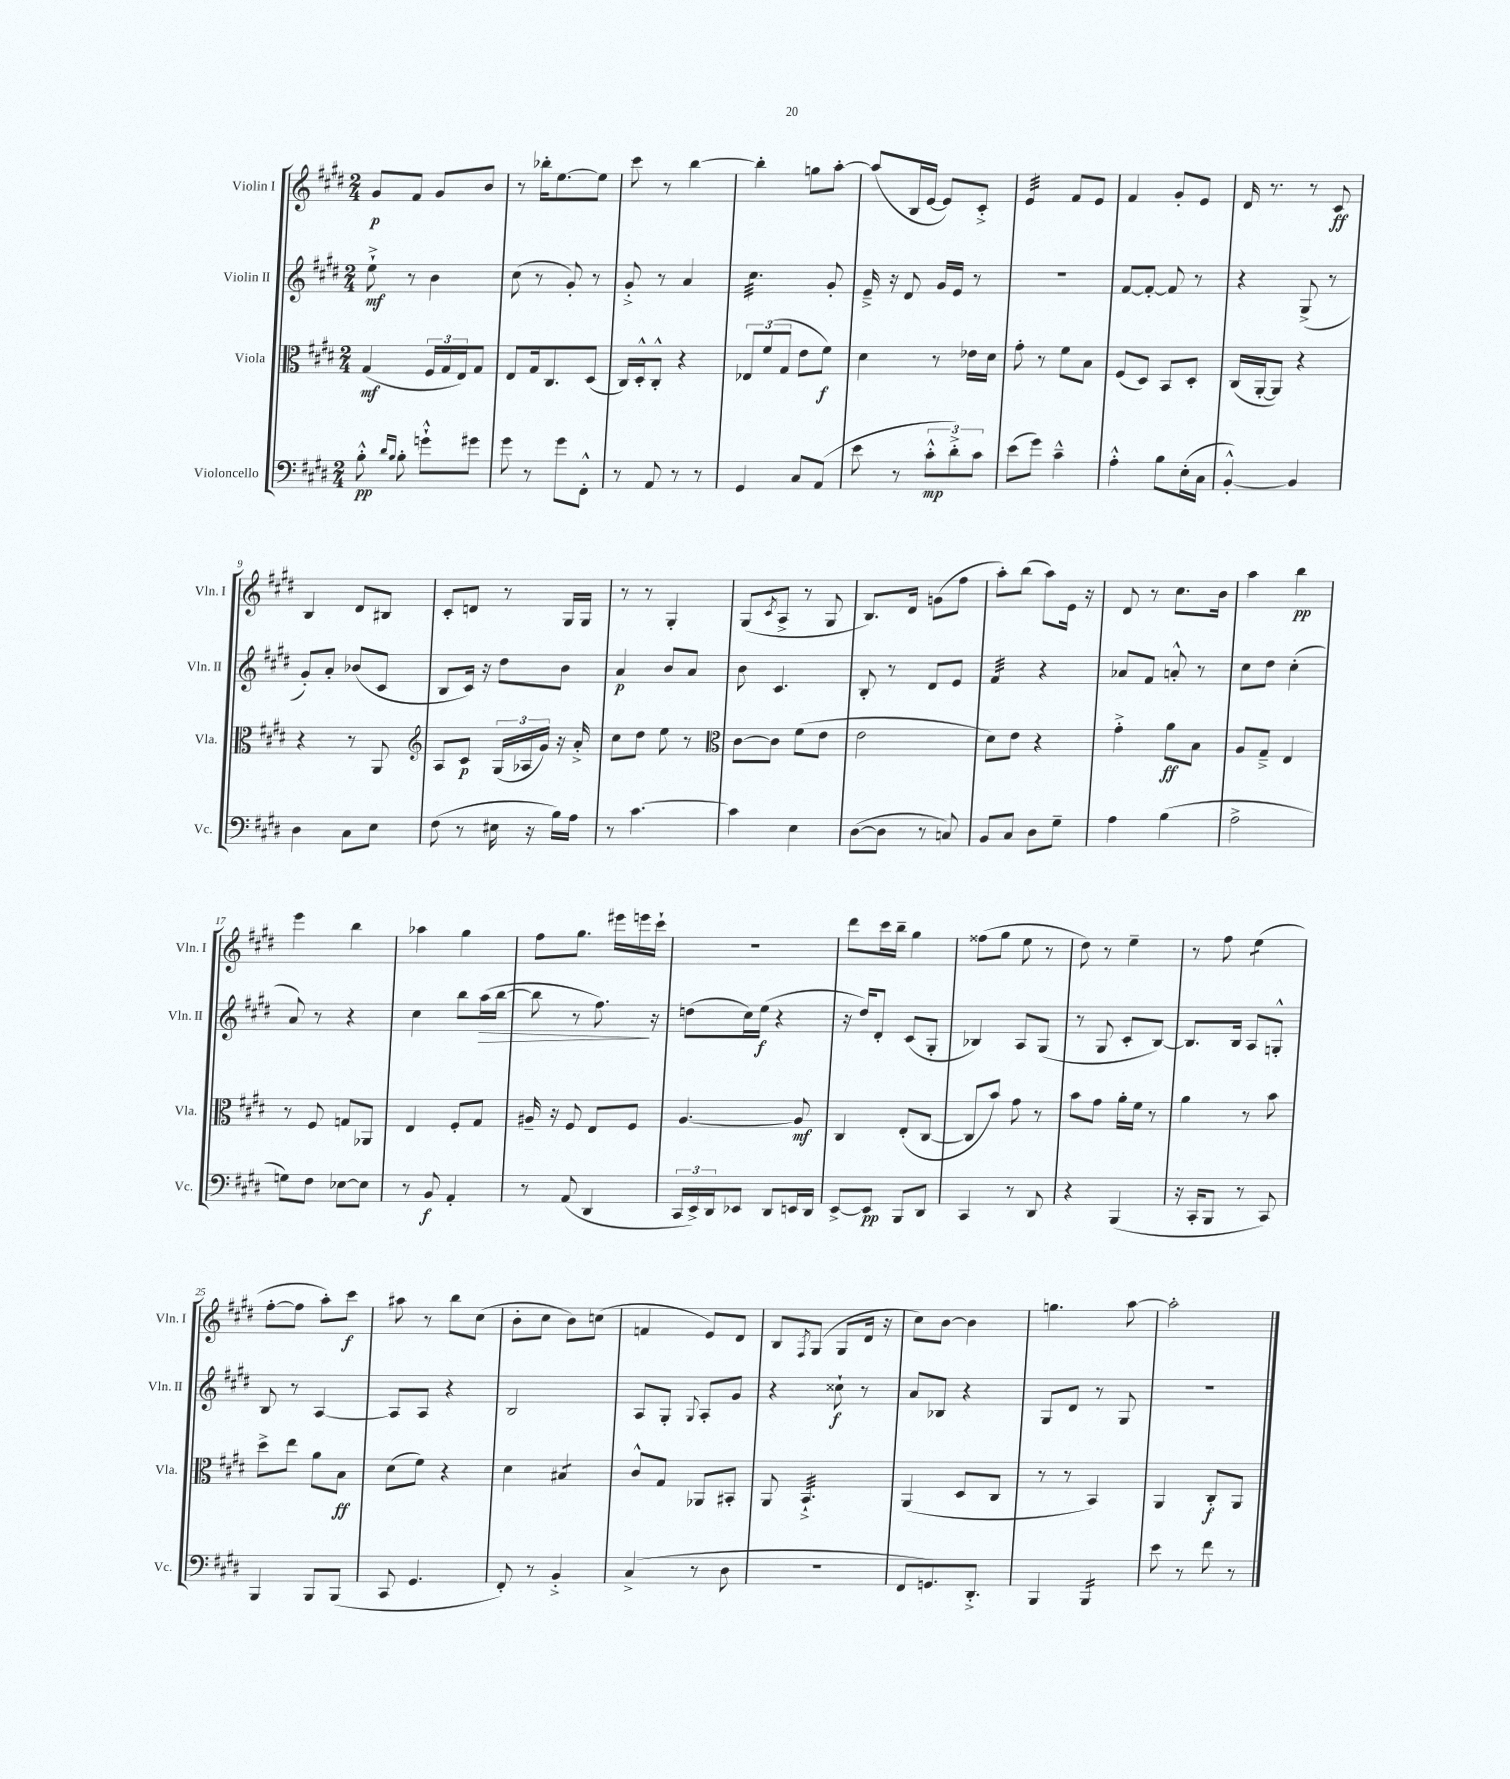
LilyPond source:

<<
\new StaffGroup <<
\new Staff = "s0" \with { instrumentName = "Violin I" shortInstrumentName = "Vln. I" } {
    \clef treble \key e \major \numericTimeSignature \time 2/4
    gis'8\p fis'8 gis'8 b'8 |
    r8 bes''16-. e''8.~ e''8 |
    cis'''8 r8 b''4~ |
    b''4-. g''8 a''8~-. |
    a''8( b16 e'16~ e'8) cis'8-.-> |
    e'4:32 fis'8 e'8 |
    fis'4 gis'8-. e'8 |
    dis'16 r8. r8 cis'8\ff |
    b4 dis'8 bis8 |
    cis'8-. d'8 r8 gis16 gis16 |
    r8 r8 gis4-. |
    gis8( \acciaccatura { cis'8 } a8-> r8 gis8 |
    b8.) dis'16 g'8( fis''8 |
    a''8-.) b''8( a''8) e'16 r16 |
    dis'8 r8 cis''8. b'16 |
    a''4 b''4\pp |
    e'''4 b''4 |
    aes''4 gis''4 |
    fis''8 gis''8. eis'''16 e'''16 cis'''16-! |
    r2 |
    dis'''8 cis'''16 b''16-- gis''4 |
    fisis''8( gis''8 e''8 r8 |
    dis''8) r8 e''4-- |
    r8 fis''8 e''4:8( |
    fis''8~-. fis''8 a''8-.) cis'''8\f |
    ais''8 r8 b''8 cis''8( |
    b'8-. cis''8 b'8) c''8( |
    f'4 e'8) dis'8 |
    b8 \acciaccatura { fis8 } gis8( gis8 dis'16 r16 |
    cis''8) b'8~ b'4 |
    g''4. a''8~ |
    a''2-. \bar "|." |
}
\new Staff = "s1" \with { instrumentName = "Violin II" shortInstrumentName = "Vln. II" } {
    \clef treble \key e \major \numericTimeSignature \time 2/4
    e''8-!->\mf r8 b'4 |
    cis''8( r8 gis'8-.) r8 |
    gis'8-.-> r8 a'4 |
    cis''4.:32 gis'8-. |
    e'16---> r16 dis'8 gis'16 e'16 r8 |
    r2 |
    fis'8~ fis'8~-. fis'8 r8 |
    r4 gis8->( r8 |
    gis'8-.) a'8-. bes'8( cis'8 |
    b8 cis'16) r16 dis''8 b'8 |
    a'4\p b'8 a'8 |
    b'8 cis'4. |
    b8-. r8 dis'8 e'8 |
    fis'4:32 r4 |
    aes'8 fis'8 a'8-.-^ r8 |
    cis''8 dis''8 cis''4-.( |
    a'8) r8 r4 |
    cis''4 b''8 a''16\>( b''16~ |
    b''8 r8 fis''8.\!) r16 |
    d''8( cis''16) e''16\f( r4 |
    r16 dis''16) dis'8-. cis'8( gis8-. |
    bes4) a8 gis8( |
    r8 gis8 cis'8-. b8~) |
    b8. b16 a8 g8-.-^ |
    b8 r8 a4~ |
    a8 a8 r4 |
    b2 |
    a8 gis8-. \appoggiatura { gis8 } a8-. gis'8 |
    r4 cisis''8-!\f r8 |
    a'8 bes8 r4 |
    gis8 dis'8 r8 gis8 |
    R2 \bar "|." |
}
\new Staff = "s2" \with { instrumentName = "Viola" shortInstrumentName = "Vla." } {
    \clef alto \key e \major \numericTimeSignature \time 2/4
    gis4\mf( \tuplet 3/2 { fis16 gis16 e16) } gis8 |
    e8 gis16 cis8. dis8( |
    cis16) dis16-.-^ cis8-.-^ r4 |
    \tuplet 3/2 { ees8 fis'8( gis8 } e'8 fis'8\f) |
    dis'4 r8 ees'16 dis'16 |
    gis'8-. r8 fis'8 b8 |
    fis8( dis8) b,8 dis8-. |
    cis16( a,16~-. a,8) r4 |
    r4 r8 a,8 |
    \clef treble a8 cis'8\p \tuplet 3/2 { gis16( aes16 gis'16) } r16 a'16-.-> |
    cis''8 dis''8 e''8 r8 |
    \clef alto cis'8~ cis'8 fis'8( e'8 |
    e'2 |
    dis'8) e'8 r4 |
    gis'4-.-> a'8\ff b8 |
    a8 gis8---> e4 |
    r8 fis8 g8 aes,8 |
    e4 fis8-. gis8 |
    ais16-- r16 fis8 e8 fis8 |
    a4.~ a8\mf |
    cis4 e8-.( cis8~ |
    cis8 b'8) gis'8 r8 |
    b'8 gis'8 a'16-. fis'16 r8 |
    a'4 r8 b'8 |
    dis''8-> e''8 a'8 b8\ff |
    dis'8( fis'8) r4 |
    dis'4 bis4:8 |
    cis'8-^ gis8 aes,8 bis,8-. |
    a,8 b,4.:32-!-> |
    a,4( dis8 cis8 |
    r8 r8 b,4) |
    a,4 cis8-.\f a,8 \bar "|." |
}
\new Staff = "s3" \with { instrumentName = "Violoncello" shortInstrumentName = "Vc." } {
    \clef bass \key e \major \numericTimeSignature \time 2/4
    b8-.-^\pp \grace { dis'16 b16 } b8-. g'8-!-^ gis'8 |
    gis'8 r8 gis'8 fis,8-.-^ |
    r8 a,8 r8 r8 |
    gis,4 cis8 a,8( |
    e'8 r8 \tuplet 3/2 { cis'8-.-^\mp dis'8-.->) cis'8 } |
    e'8( gis'8) cis'4---^ |
    a4-.-^ b8 e16-.( cis16 |
    b,4~-.-^) b,4 |
    dis4 cis8 e8 |
    fis8( r8 eis16 r16 b16) a16 |
    r8 cis'4.~ |
    cis'4 e4 |
    dis8~( dis8 r8 c8) |
    b,8 cis8 dis8 gis8-- |
    a4 b4( |
    a2-> |
    g8) fis8 ees8~ ees8 |
    r8 b,8\f a,4-. |
    r8 a,8( dis,4 |
    \tuplet 3/2 { cis,16 e,16->) dis,16 } ees,8 dis,8 e,16 dis,16 |
    e,8~-> e,8\pp b,,8 dis,8 |
    cis,4 r8 dis,8 |
    r4 b,,4( |
    r16 cis,16-. b,,8 r8 cis,8) |
    b,,4 b,,8 b,,8( |
    cis,8 gis,4. |
    fis,8-.) r8 b,4-.-> |
    cis4->( r8 dis8 |
    R2 |
    fis,8 g,8.) dis,8.-.-> |
    b,,4 b,,4:16 |
    e'8 r8 fis'8 r8 \bar "|." |
}
>>
>>
